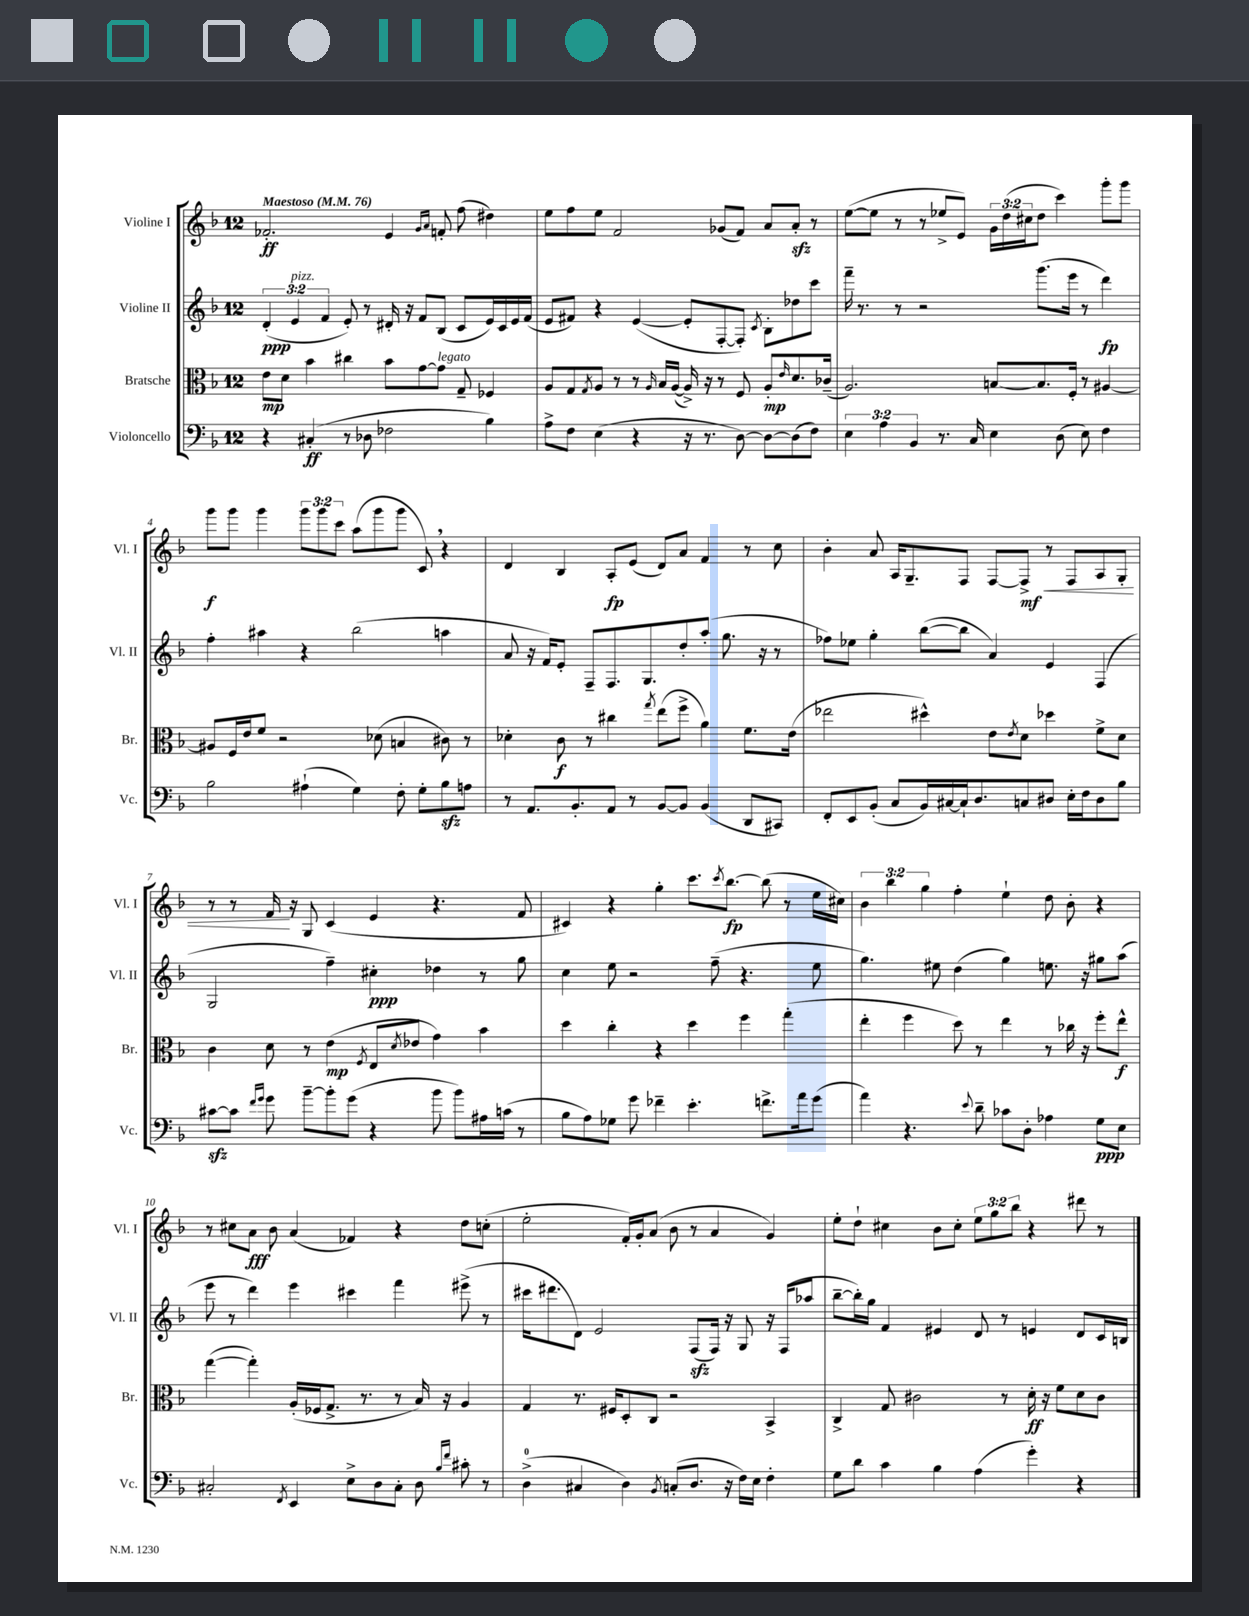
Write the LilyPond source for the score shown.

<<
\new StaffGroup <<
\new Staff = "s0" \with { instrumentName = "Violine I" shortInstrumentName = "Vl. I" } {
    \clef treble \key f \major \once \override Staff.TimeSignature.style = #'single-digit \time 12/8 \override Staff.TupletNumber.text = #tuplet-number::calc-fraction-text \tempo "Maestoso" 4 = 76
    fes'2.-.\ff e'4 \grace { g'16 a'16 } f'8-. f''8( dis''4) |
    e''8 f''8 e''8 f'2 ges'8( f'8) a'8 a'8-.\sfz r8 |
    e''8~( e''8 r8 r8 ees''8-> e'8) \tuplet 3/2 { g'16 d''16( cis''16 } d''8 c'''4) g'''8-. g'''8 |
    g'''8\f g'''8 g'''4 \tuplet 3/2 { g'''8 g'''8 c'''8 } a''8( g'''8 g'''8 c'8) \breathe r4 |
    d'4 bes4 a8-.\fp e'8( d'8) a'8 f'4 r8 c''8 |
    bes'4-. a'8 a16 g8.-- f8 f8~ f8->\mf\< r8 f8 a8 g8-. |
    r8 r8 f'16\! r16 g8 c'4( e'4 r4. f'8 |
    cis'4) r4 g''4-. c'''8. \acciaccatura { c'''8 } bes''8.~\fp bes''8( r8 e''16 cis''16) |
    \tuplet 3/2 { bes'4 bes''4 g''4 } f''4-. e''4-! d''8 bes'8-. r4 |
    r8 cis''8 a'8\fff bes'8 a'4( fes'4) r4 d''8 c''8-.( |
    e''2-. f'16-.) g'16-. a'8( bes'8 r8 a'4 g'4) |
    e''8-. d''8-! cis''4 bes'8 cis''8-. \tuplet 3/2 { e''8 g''8 bes''8 } r4 dis'''8 r8 \bar "|." |
}
\new Staff = "s1" \with { instrumentName = "Violine II" shortInstrumentName = "Vl. II" } {
    \clef treble \key f \major \once \override Staff.TimeSignature.style = #'single-digit \time 12/8 \override Staff.TupletNumber.text = #tuplet-number::calc-fraction-text
    \tuplet 3/2 { d'4-.\ppp( e'4^\markup { \italic "pizz." } f'4 } e'8-.) r8 dis'16-. r16 f'8 bes8( c'8 e'16) c'16 e'16 f'16( |
    e'8 fis'8) r4 e'4~( e'8-. f8~-. f8-.) \acciaccatura { c'8 } bes8-. des''8 c'''8 |
    f'''16-- r8. r8 r2 g'''8.( e'''16 r8 d'''4\fp) |
    f''4-. ais''4 r4 bes''2( a''4 |
    a'8 r16 f'16) e'8-. f8-- f8. g8. d''8-. a''8-.( g''8. r16 r8 |
    fes''8) ees''8 g''4-. bes''8~( bes''8 a'4) e'4 f4( |
    g2 f''4--) cis''4-.\ppp des''4 r8 g''8 |
    c''4 e''8 r2 f''8--( r4. e''8 |
    g''4.) eis''8 d''4( g''4) e''8. r16 gis''8 a''8( |
    e'''8 r8 d'''4) e'''4 cis'''4 f'''4 eis'''8->( r8 |
    cis'''16 dis'''8. d'8) e'2 f8\sfz( f16) r16 g8 r16 f16( aes''8 |
    bes''8~-- bes''16-.) g''16 f'4 eis'4 d'8 r8 e'4 d'8 c'16 b16 \bar "|." |
}
\new Staff = "s2" \with { instrumentName = "Bratsche" shortInstrumentName = "Br." } {
    \clef alto \key f \major \once \override Staff.TimeSignature.style = #'single-digit \time 12/8
    e'8\mp d'8 bes'4 cis''4 bes'8 g'8~ g'8^\markup { \italic "legato" } g8-- fes4 |
    a8 g8 \acciaccatura { g8 } a8 r8 r8 \grace { a16 } bes16 a16~( a16->) r16 r8 f8 a8-.\mp \grace { e'16 } d'8. ces'16--( |
    a2.) b8~ b8. f16-. r8 ais4~ |
    ais8 f16 e'16 f'8 r2 des'8( b4 cis'8) r8 |
    des'4-. c'8\f r8 cis''4 \acciaccatura { g''8 } e''8( f''8-> a'4) f'8. e'16( |
    ees''2 dis''4-^) e'8 \acciaccatura { e'8 } d'8 des''4 f'8-> d'8 |
    c'4 d'8 r8 e'4\mp( \acciaccatura { f8 } e8 \acciaccatura { d'8 } ees'8 g'4) bes'4 |
    d''4 c''4-. r4 d''4 f''4 g''4-.( |
    e''4-. f''4 d''8) r8 e''4 r8 ces''16 r16 f''8-. e''8-^\f |
    g''4~( g''4-.) a16-.( fes16 g8.-> r8. r8 bes16) r16 a4 |
    g4 r8. fis16 d8-. c8 r2 bes,4-> |
    c4-> g8 cis'2 r8 d'16-.\ff r16 f'8 d'8 cis'8 \bar "|." |
}
\new Staff = "s3" \with { instrumentName = "Violoncello" shortInstrumentName = "Vc." } {
    \clef bass \key f \major \once \override Staff.TimeSignature.style = #'single-digit \time 12/8 \override Staff.TupletNumber.text = #tuplet-number::calc-fraction-text
    r4 cis4-.\ff( r8 des8 fes2 bes4) |
    a8-> f8 e4( r4 r16 r8. d8~) d8~ d8( f8) |
    \tuplet 3/2 { e4 a4 bes,4 } r8. c16 e4 d8( e8) f4 |
    bes2 ais4-!( g4) f8-. g8-. bes8\sfz a8 |
    r8 a,8. bes,8.-. a,8 r8 bes,8~ bes,8 bes,4( d,8 cis,8) |
    f,8-. e,8 bes,8-.( c8 bes,16) cis16~ cis16-! d8. c8 dis8 e16-. f16 dis8 bes8 |
    cis'8~\sfz cis'8 \grace { f'16 g'16 } g'8 bes'8~-- bes'8-. g'8( r4 bes'8 bes'8) ais16 c'16( r8 |
    bes8 a8) ges8 g'8 fes'4-- e'4.-. f'8.-> a'16 g'8( |
    a'4) r4. \appoggiatura { e'8 } d'8-- ces'8 d8-. aes4 g8\ppp e8 |
    cis2-. \acciaccatura { f,8 } e,4 e8-> d8 cis8-. d8 \grace { bes16 f'16 } cis'8-. r8 |
    d4-0->( cis4 d4) \acciaccatura { bes,8 } c8-.( d8. r16 f16) e16 f4-. |
    g8 d'8 c'4 bes4 a4( g'4-.) r4 \bar "|." |
}
>>
>>
